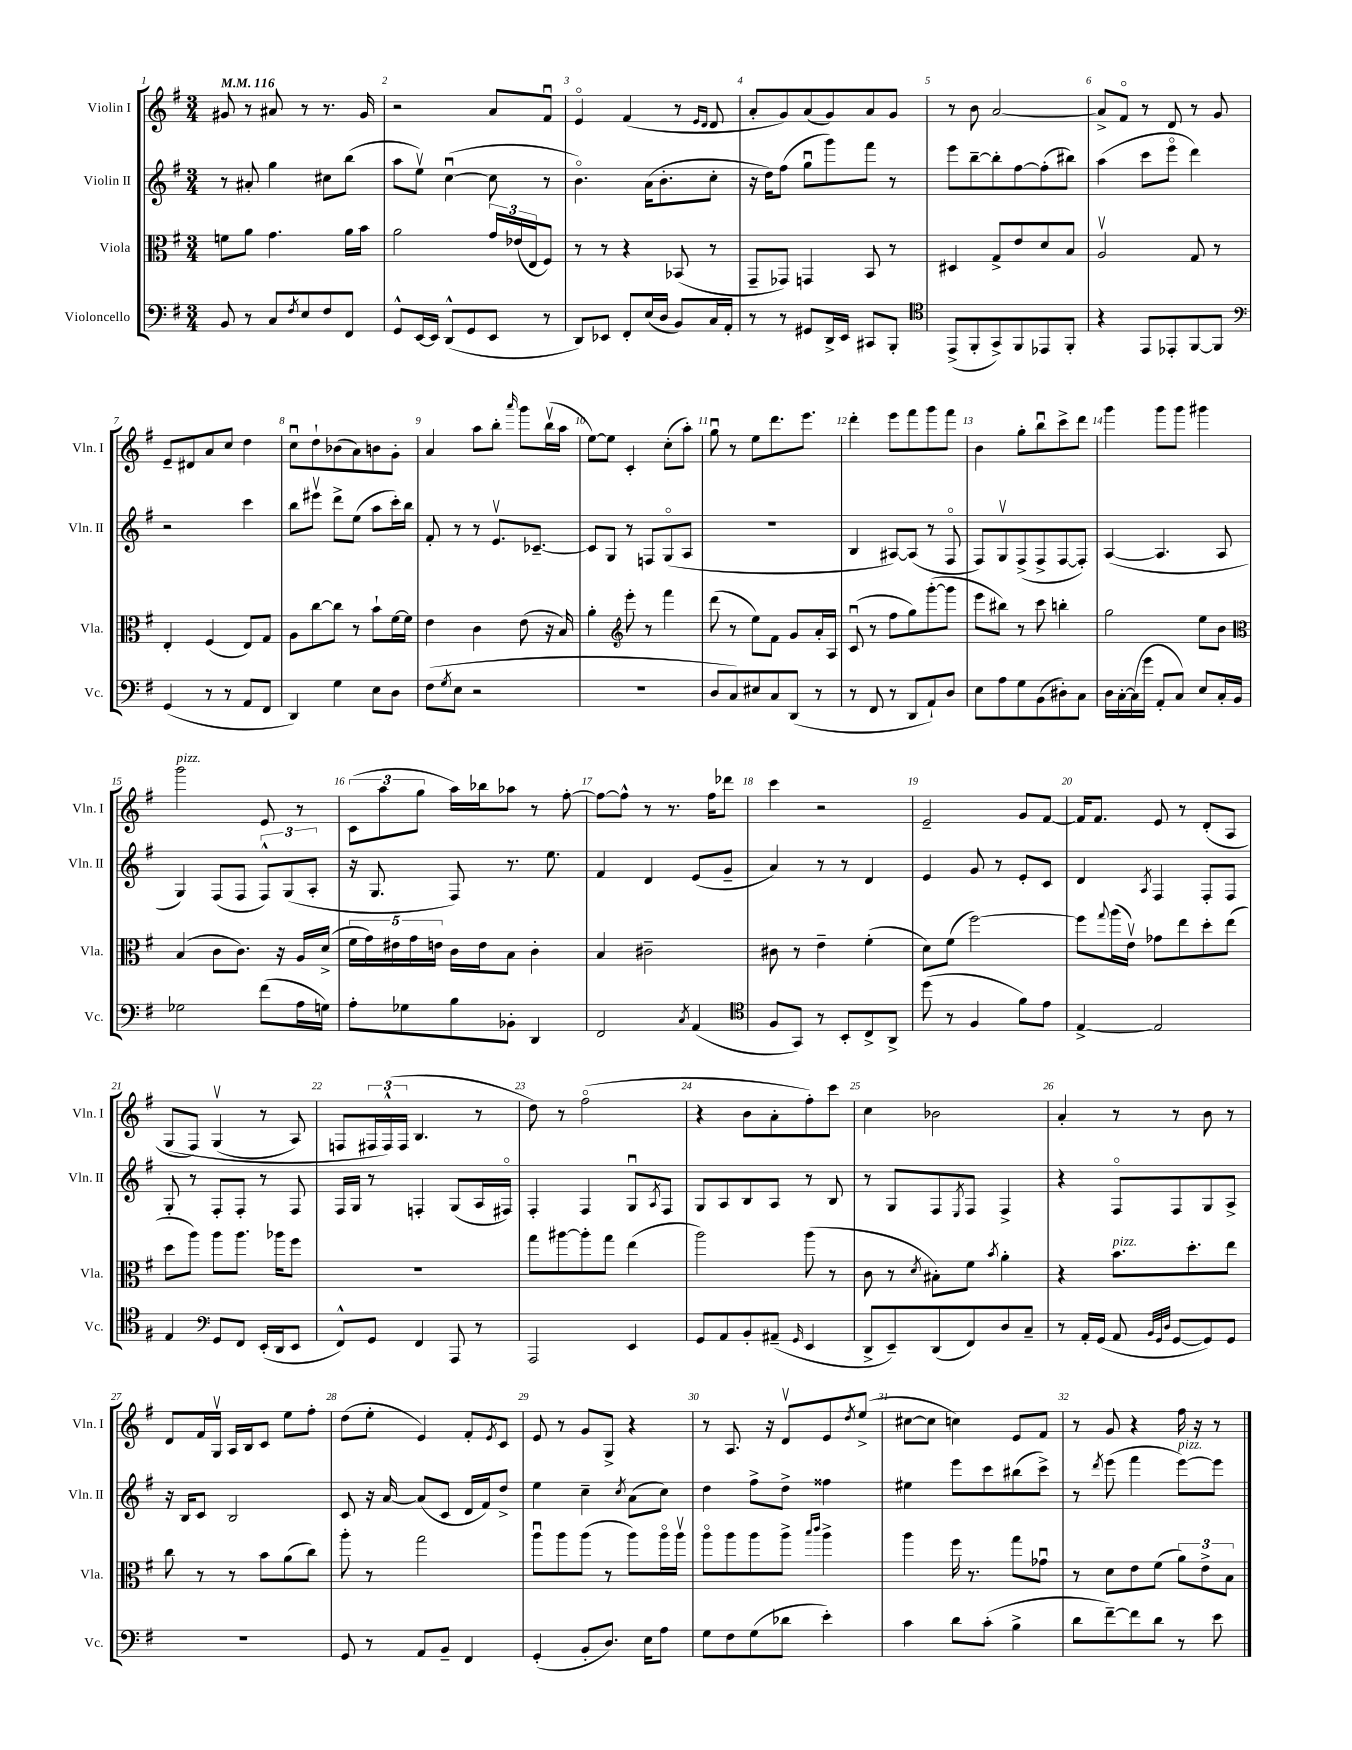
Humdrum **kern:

**kern	**kern	**kern	**kern
*part4	*part3	*part2	*part1
*staff4	*staff3	*staff2	*staff1
*I"Violoncello	*I"Viola	*I"Violin II	*I"Violin I
*I'Vc.	*I'Vla.	*I'Vln. II	*I'Vln. I
*clefF4	*clefC3	*clefG2	*clefG2
*k[f#]	*k[f#]	*k[f#]	*k[f#]
*M3/4	*M3/4	*M3/4	*M3/4
*MM116	*MM116	*MM116	*MM116
=1	=1	=1	=1
8BB/	8fn\L	8r	8g#X/
8r	8a\J	8a#X'/	8r
8C/L	4.g\	4gg\	8a#X/
8qF#/	.	.	.
8E/	.	.	8r
8F#/	.	8cc#X\L	8.r
8FF#/J	16a\LL	(8bb\J	.
.	16b\JJ	.	16g#/
=2	=2	=2	=2
8GG^^/L	2a\	8aa\L	2r
[16EE/L	.	8eev\J)	.
16EE/JJ]	.	.	.
(8DD^^/L	.	([4ccu\	.
8GG/	.	.	.
8EE/J	24g/LL	8cc\]	8a/L
.	(24e-X/	.	.
.	24E/J	.	.
8r	8F#/J)	8r	8f#u/J
=3	=3	=3	=3
8DD/L)	8r	4.b\)	4e/
8EE-X/J	8r	.	.
8FF#'/L	4r	.	(4f#/
(16E/L	.	(16a\KL	.
16D/JJ	.	8.b'\	.
8BB/L)	(8BB-X/	.	8r
.	.	.	16qqe/LL
.	.	.	16qqd/JJ
16C/L	8r	8cc'\J	8d/
16AA'/JJ	.	.	.
=4	=4	=4	=4
8r	8GG~/L	16r	8a'/L
.	.	16dd\KL)	.
8r	8GG-X/J)	(8ff#\J	8g/)
8GG#X/L	4GGn/	8ggu\L	(8a/
16DD^/L	.	8ggg\)	8g/)
16EE/JJ	.	.	.
8CC#X/L	8BB/	8fff#\J	8a/
8BBB'/J	8r	8r	8g/J
=5	=5	=5	=5
*clefC4	*	*	*
(8EE^/L	4D#X/	8eee\L	8r
8FF#'/	.	[8bb~\	8b\
8GG^/)	8G^/L	8bb'\]	[2a/
8FF#/	8e/	[8ff#\	.
8EE-X/	8d/	(8ff#'\]	.
8FF#'/J	8B/J	8bb#X\J)	.
=6	=6	=6	=6
4r	2Av/	(4aa\	8a^/L]
.	.	.	8f#/J
8EE/L	.	8ccc\L	8r
8EE-X'/	.	8eee\J	8d/
[8FF#/	8G/	4ddd\)	8r
8FF#/J]	8r	.	8g/
!!LO:LB:g=z
=7	=7	=7	=7
*clefF4	*	*	*
(4GG/	4E'/	2r	8e~/L
.	.	.	8d#X/
8r	(4F#/	.	8a/
8r	.	.	8cc/J
8AA/L	8E/L)	4ccc\	4dd\
8FF#/J	8G/J	.	.
=8	=8	=8	=8
4DD/)	8A\L	8bb\L	8ccu\L
.	[8cc\	8eee#Xv\J	8dd`\
4G\	8cc\J]	8ddd^\L	(8b-X\
.	8r	(8ee\J	8a\)
8E\L	8b`\L	8aa\L	8bn\
8D\J	[16f#\L	16ccc'\L)	8g'\J
.	16f#\JJ]	16bb\JJ	.
=9	=9	=9	=9
(8F#\L	4e\	8f#'/	4a/
8qG/	.	.	.
8E\J	.	8r	.
2r	4c\	8r	8aa\L
.	.	8.ev/L	8bb'\J
.	.	.	16qqaaa/
.	(8e\	.	8ggg\L
.	.	[8.c-X~/J	.
.	16r	.	(16bbv\L
.	16B/)	.	16aa\JJ
=10	=10	=10	=10
2.r	4a'\	8c-/L]	[8ee\L)
.	.	8G/J	8ee\J]
*	*clefG2	*	*
.	8eee'\	8r	4c'/
.	8r	8Fn/L	.
.	4fff#\	(8G/	(8cc'\L
.	.	8A/J	8aa'\J)
=11	=11	=11	=11
8D/L	(8ddd\	2.r	8ggu\
8C/)	8r	.	8r
8E#X/	8ee\L)	.	8ee\L
8C/	8f#\J	.	8.ddd\
(8DD/J	8g/L	.	.
.	.	.	8.eee\J
8r	16a'/L	.	.
.	16A/JJ	.	.
=12	=12	=12	=12
8r	(8cu/	4B/	4ddd'\
8FF#/	8r	.	.
8r	8ff#\L	[8A#X/L)	8eee\L
8DD/L	8gg\)	(8A#/J]	8fff#\
8AA`/)	([8ggg'\	8r	8ggg\
8D/J	8ggg\J]	8F#/	8fff#\J
=13	=13	=13	=13
8E\L	8eee\L	8F#/L)	4b\
8A\	8bb#X\J)	8Gv/	.
8G\	8r	(8F#^/	8gg'\L
(8BB\	8ccc\	8F#^/	8bbu\
8D#X'\)	4bbn'\	[8F#/	8ccc^\
8C\J	.	8F#'/J])	8ddd\J
=14	=14	=14	=14
16D\LL	2gg\	([4A/	4ggg\
[16C'\	.	.	.
(16C\]	.	.	.
16g\JJ	.	.	.
8AA'/L	.	4.A/]	8ggg\L
8C/J)	.	.	8ggg\J
8E/L	8ee\L	.	4ggg#X\
16C'/L	8b\J	8A/	.
16BB/JJ	.	.	.
!!LO:LB:g=z
=15	=15	=15	=15
*	*clefC3	*	*
!	!	!	!LO:TX:a:i:t=pizz.
2G-X\	(4B/	4G/)	2ggg\
.	8c\L	(8F#/L	.
.	8.c\J)	8F#/J	.
(8f#\L	.	12F#^^/L)	8e/
.	16r	.	.
.	.	(12G/	.
16A\L	16A/LL	.	8r
.	.	12A'/J	.
16Gn\JJ)	(16d^/JJ	.	.
=16	=16	=16	=16
8A'\L	20f#\LL	16r	(12c\L
.	20g\)	.	.
.	.	8.G/	.
.	.	.	12aa\
.	20e#X\	.	.
8G-X\	.	.	.
.	20g\	.	.
.	.	.	12gg\J
.	20en\JJ	.	.
8B\	16c\LL	8F#/)	16aa\LL)
.	16e\J	.	16bb-X\J
8BB-X'\J	8B\J	8.r	8aa-X\J
4DD/	4c'\	.	8r
.	.	8.ee\	.
.	.	.	[8ff#'\
=17	=17	=17	=17
2FF#/	4B/	4f#/	8ff#\L_
.	.	.	8ff#^^\J]
.	2c#X~\	4d/	8r
.	.	.	8.r
8qC/	.	.	.
(4AA/	.	(8e/L	.
.	.	.	16ff#\KL
.	.	8g~/J	8ddd-X\J
=18	=18	=18	=18
*clefC4	*	*	*
8F#/L	8c#X\	4a/)	4ccc\
8GG/J)	8r	.	.
8r	4e~\	8r	2r
8BB'/L	.	8r	.
8C^/	(4f#'\	4d/	.
8AA^/J	.	.	.
=19	=19	=19	=19
(8dd\	8d\L)	4e/	2e~/
8r	(8f#\J	.	.
4F#/	[2ff#\)	8g/	.
.	.	8r	.
8f#\L)	.	8e'/L	8g/L
8e\J	.	8c/J	[8f#/J
=20	=20	=20	=20
[4E^/	8ff#\L]	4d/	16f#/KL]
.	.	.	8.f#/J
.	8qqgg/	.	.
.	(16aa\L	.	.
.	16ev\JJ)	.	.
.	.	8qA/	.
2E/]	8g-X\L	4F#/	8e/
.	8ee\	.	8r
.	8dd'\	8F#'/L	(8d'/L
.	(8ee\J	8F#/J	8A/J
!!LO:LB:g=z
=21	=21	=21	=21
4E/	8dd\L	8G'/	(8G/L
.	8aa\J)	8r	8F#/J)
*clefF4	*	*	*
8GG/L	8aa\L	8F#'/L	(4Gv/
8FF#/J	8.aa\J	8F#'/J	.
(16EE'/LL	.	8r	8r
16DD/J	16aa-X\KL	.	.
8EE/J	8ff#\J	8F#/	8A/)
=22	=22	=22	=22
8FF#^^/L)	2.r	16F#/LL	8Fn/L
.	.	16G/JJ	.
8GG/J	.	8r	24F#X/L
.	.	.	(24F#^^/)
.	.	.	24F#/JJ
4FF#/	.	4Fn'/	4.B/
8AAA/	.	(8G/L	.
8r	.	16A/L	8r
.	.	16F#X/JJ)	.
=23	=23	=23	=23
2AAA/	8gg\L	4F#'/	8dd\)
.	[8aa#X\	.	8r
.	8aa#'\]	4F#/	(2ff#\
.	8gg\J	.	.
4EE/	(4ee\	8Gu/L	.
.	.	8qA/	.
.	.	8F#/J	.
=24	=24	=24	=24
8GG/L	2aa\)	8G/L	4r
8AA/	.	8A/	.
8BB'/	.	8B/	8b\L
(8AA#X~/J	.	8A/J	8a'\
16qqGG/	.	.	.
4EE/	(8aa\	8r	8ff#'\)
.	8r	8B/	8ccc\J
=25	=25	=25	=25
8DD^/L	8c\	8r	4cc\
8EE~/)	8r	8G/L	.
.	8qd/	.	.
(8DD/	8B#X'\L)	8F#/	2b-X\
.	.	8qE/	.
8FF#/)	8f#\J	8F#/J	.
.	8qb/	.	.
8D/	4a'\	4F#^/	.
8C~/J	.	.	.
=26	=26	=26	=26
8r	4r	4r	4a'/
16AA'/LL	.	.	.
(16GG/JJ	.	.	.
!	!LO:TX:a:i:t=pizz.	!	!
8AA/	8.b\L	8F#/L	8r
32qqBB/LLL	.	.	.
32qqGG/	.	.	.
32qqD/JJJ	.	.	.
[8GG/L	.	8F#/	8r
.	8.dd'\	.	.
8GG/])	.	8G/	8b\
8GG/J	8ee\J	8A^/J	8r
!!LO:LB:g=z
=27	=27	=27	=27
2.r	8cc\	16r	8d/L
.	.	16B/KL	.
.	8r	8c/J	16f#/L
.	.	.	16Gv/JJ
.	8r	2B/	16A/LL
.	.	.	16B/J
.	8b\L	.	8c/J
.	(8a\	.	8ee\L
.	8cc\J)	.	8ff#'\J
=28	=28	=28	=28
8GG/	8aa'\	8c/	(8dd\L
8r	8r	16r	8ee'\J
.	.	[16a/	.
8AA/L	2gg\	(8a/L]	4e/)
8BB~/J	.	8c/J	.
4FF#/	.	16d/LL	8f#'/L
.	.	16f#/J)	.
.	.	.	8qe/
.	.	8dd^/J	8c/J
=29	=29	=29	=29
(4GG'/	8aau\L	4ee\	8e/
.	8aa\	.	8r
8BB'/L	(8aa\J	4cc~\	8g/L
8.D/J)	8r	.	8G^/J
.	.	8qcc/	.
.	8aa\L)	(8a\L	4r
16E\KL	.	.	.
8A\J	16aa\L	8cc\J)	.
.	16aav\JJ	.	.
=30	=30	=30	=30
8G\L	8aa\L	4dd\	8r
8F#\	8aa\	.	8.A/
(8G\	8aa\	8ff#^\L	.
.	.	.	16r
8d-X\J	8aa^\J	8dd^\J	8dv/L
.	16qqbb/LL	.	.
.	16qqccc/JJ	.	.
4e'\)	4aa^\	4ff##X\	8e/
.	.	.	8qdd/
.	.	.	(8ee^/J
=31	=31	=31	=31
4c\	4aa\	4ee#X\	[8cc#X\L
.	.	.	8cc#\J]
8d\L	16ff#\	8eee\L	4ccn\)
.	8.r	.	.
(8c'\J	.	8ccc\	.
4B^\	8gg\L	(8bb#X\	8e/L
.	8g-Xu\J	8ccc^\J)	8f#/J
=32	=32	=32	=32
8d\L	8r	8r	8r
.	.	8qddd/	.
[8f#~\)	8d\L	(8eee\	8g/
8f#\]	8e\	4fff#\	4r
8d\J	(8f#\J	.	.
!	!	!LO:TX:a:i:t=pizz.	!
8r	12a\L)	[8eee\L)	16ff#\
.	.	.	16r
.	12e^\	.	.
8e\	.	8eee\J]	8r
.	12B\J	.	.
==	==	==	==
*-	*-	*-	*-
